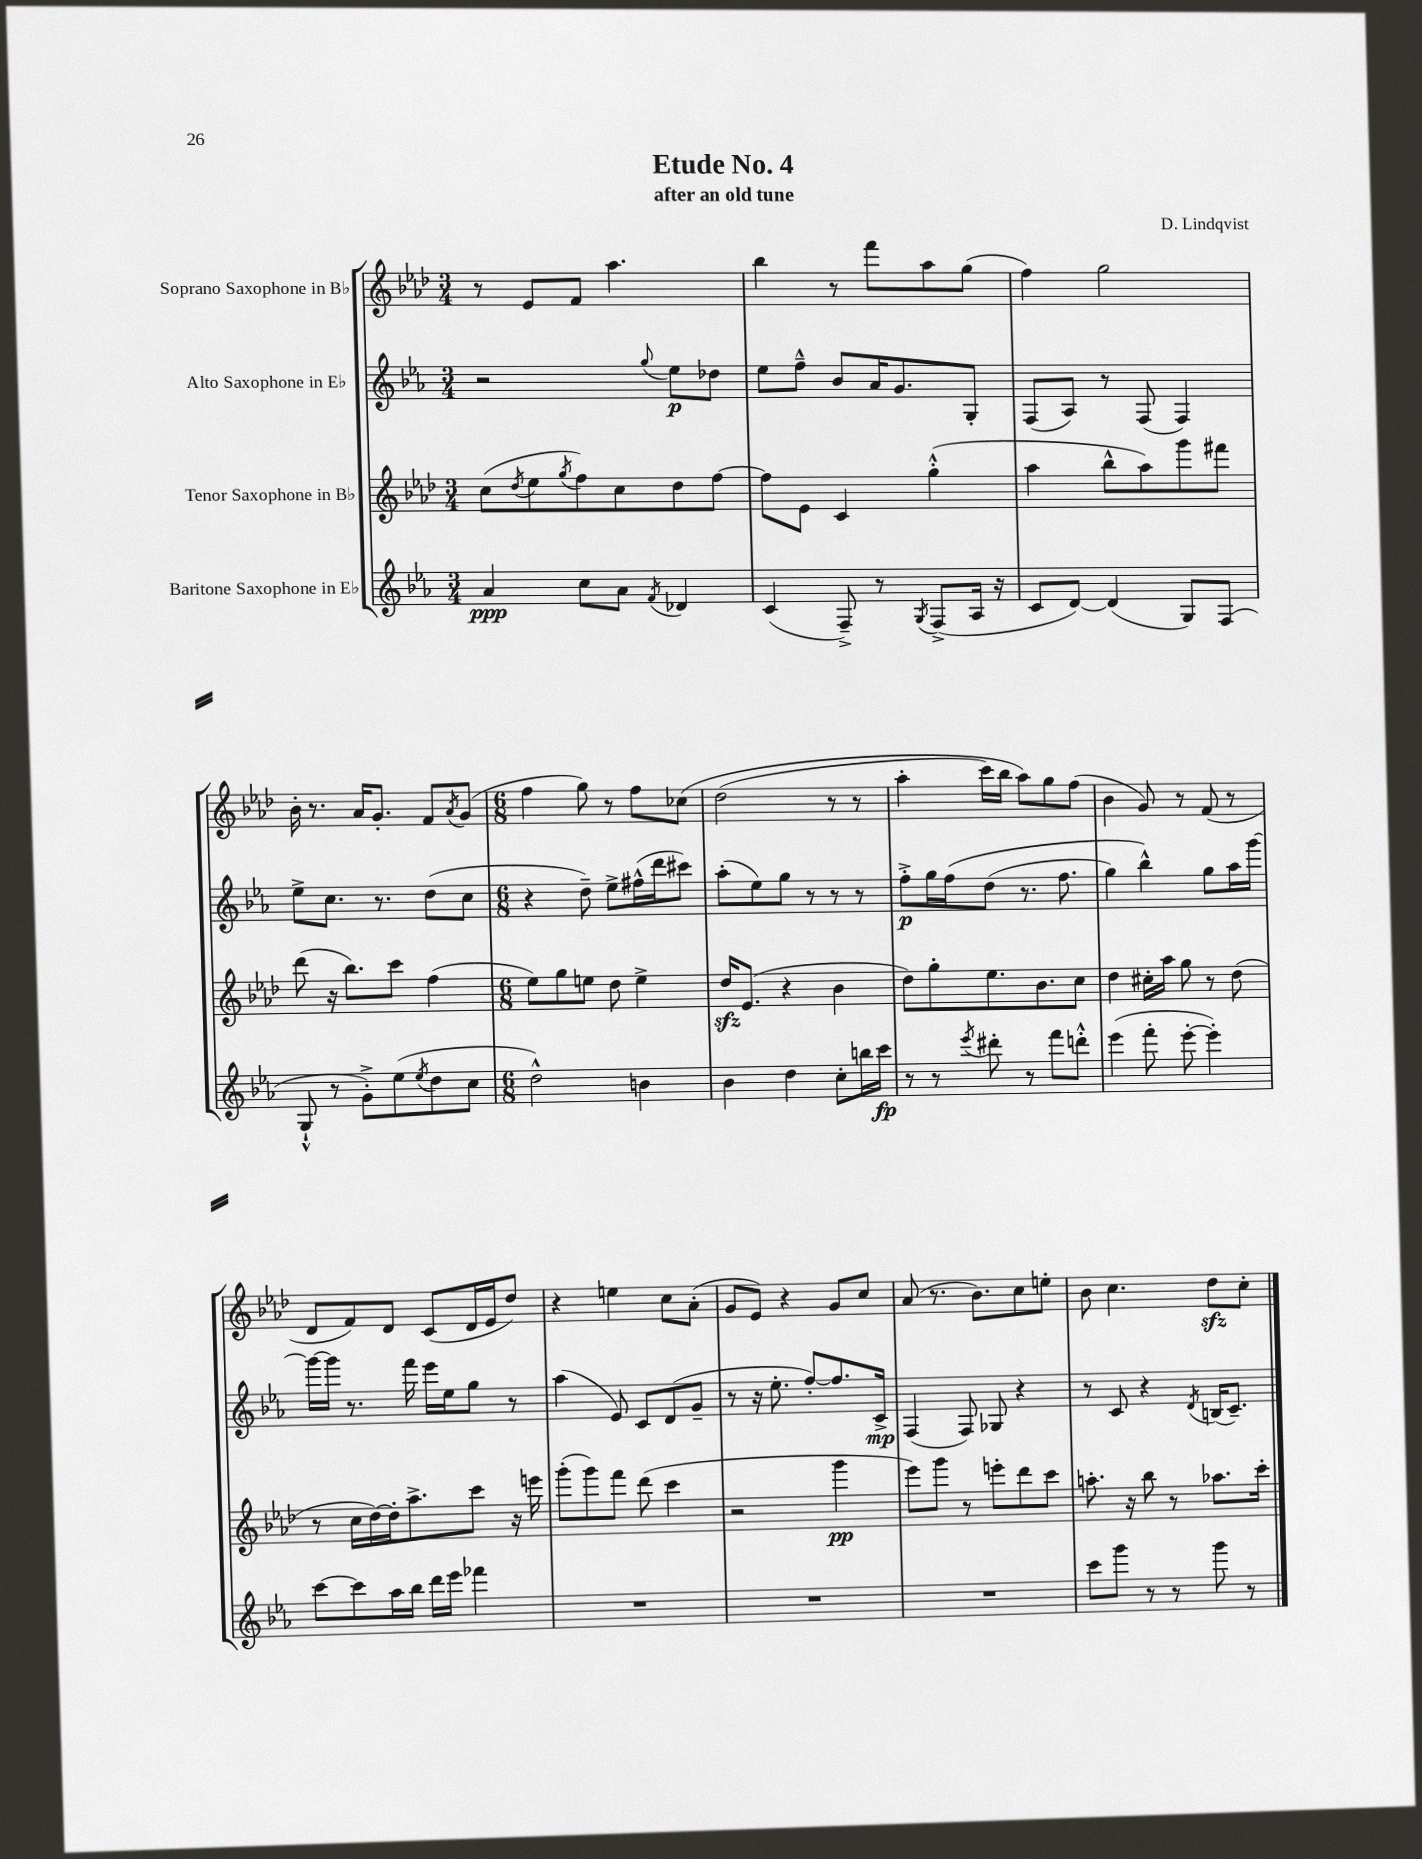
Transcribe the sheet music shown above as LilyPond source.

\header { title = "Etude No. 4" composer = "D. Lindqvist" subtitle = "after an old tune" }
<<
\new StaffGroup <<
\new Staff = "s0" \with { instrumentName = "Soprano Saxophone in Bb" } {
    \clef treble \key aes \major \numericTimeSignature \time 3/4
    r8 ees'8 f'8 aes''4. |
    bes''4 r8 f'''8 aes''8 g''8( |
    f''4) g''2 |
    bes'16-. r8. aes'16 g'8.-. f'8 \acciaccatura { aes'8 } g'8( |
    \numericTimeSignature \time 6/8 f''4 g''8) r8 f''8 ces''8\( |
    des''2( r8 r8 |
    aes''4-. c'''16) bes''16 aes''8\) g''8 f''8( |
    bes'4 g'8) r8 f'8( r8 |
    des'8 f'8) des'8 c'8( des'16 ees'16 des''8) |
    r4 e''4 c''8 aes'8-.( |
    g'8 ees'8) r4 g'8 c''8 |
    aes'8( r8. bes'8.) c''8 e''8-. |
    bes'8 c''4. des''8\sfz c''8-. \bar "|." |
}
\new Staff = "s1" \with { instrumentName = "Alto Saxophone in Eb" } {
    \clef treble \key ees \major \numericTimeSignature \time 3/4
    r2 \appoggiatura { g''8 } ees''8\p des''8 |
    ees''8 f''8---^ bes'8 aes'16 g'8. g8-. |
    f8( aes8) r8 f8( f4) |
    ees''8-> c''8. r8. d''8( c''8 |
    \numericTimeSignature \time 6/8 r4 d''8--) ees''8-> fis''16-^( d'''16 cis'''8) |
    aes''8-.( ees''8) g''8 r8 r8 r8 |
    f''8-.->\p g''16 f''16\( d''8( r8. f''8. |
    g''4) bes''4-^\) g''8 aes''16 g'''16~ |
    g'''16~ g'''16 r8. f'''16 ees'''16 ees''16 g''8 r8 |
    aes''4( ees'8) c'8 d'8( g'8-- |
    r8 r16 ees''8.-. f''8~-.) f''8. c'16->\mp |
    f4( f8) ges8 r4 |
    r8 c'8 r4 \acciaccatura { d'8 } b16( c'8.--) \bar "|." |
}
\new Staff = "s2" \with { instrumentName = "Tenor Saxophone in Bb" } {
    \clef treble \key aes \major \numericTimeSignature \time 3/4
    c''8( \acciaccatura { des''8 } ees''8 \acciaccatura { g''8 } f''8) c''8 des''8 f''8~ |
    f''8 ees'8 c'4 g''4-.-^( |
    aes''4 bes''8-^ aes''8) g'''8 fis'''8 |
    des'''8( r16 bes''8.) c'''8 f''4( |
    \numericTimeSignature \time 6/8 ees''8) g''8 e''8 des''8 e''4-> |
    des''16\sfz ees'8.( r4 bes'4 |
    des''8) g''8-. ees''8. bes'8. c''8 |
    des''4 cis''16-. aes''16 g''8 r8 des''8( |
    r8 c''16 des''16~) des''16-. aes''8.-> c'''8 r16 e'''16 |
    g'''8-.( g'''8) f'''8 des'''8( c'''4 |
    r2 g'''4\pp |
    ees'''8) g'''8 r8 e'''8-. des'''8 c'''8 |
    a''8.-. r16 bes''8 r8 aes''8. c'''16-. \bar "|." |
}
\new Staff = "s3" \with { instrumentName = "Baritone Saxophone in Eb" } {
    \clef treble \key ees \major \numericTimeSignature \time 3/4
    aes'4\ppp c''8 aes'8 \acciaccatura { f'8 } des'4 |
    c'4( f8--->) r8 \acciaccatura { g8 } f8->( aes16 r16 |
    c'8 d'8~) d'4( g8) f8( |
    g8-!-^ r8 g'8-.->) ees''8( \acciaccatura { ees''8 } d''8 c''8 |
    \numericTimeSignature \time 6/8 d''2-^) b'4 |
    bes'4 d''4 c''8-. b''16 c'''16\fp |
    r8 r8 \acciaccatura { ees'''8 } dis'''8-. r8 f'''8 d'''8-.-^ |
    ees'''4( f'''8-. ees'''8~-. ees'''4-.) |
    c'''8~ c'''8 aes''16 bes''16 d'''16 ees'''16 fes'''4 |
    R2. |
    R2. |
    R2. |
    c'''8 g'''8 r8 r8 g'''8 r8 \bar "|." |
}
>>
>>
\layout { \context { \Score \remove "Bar_number_engraver" } }
